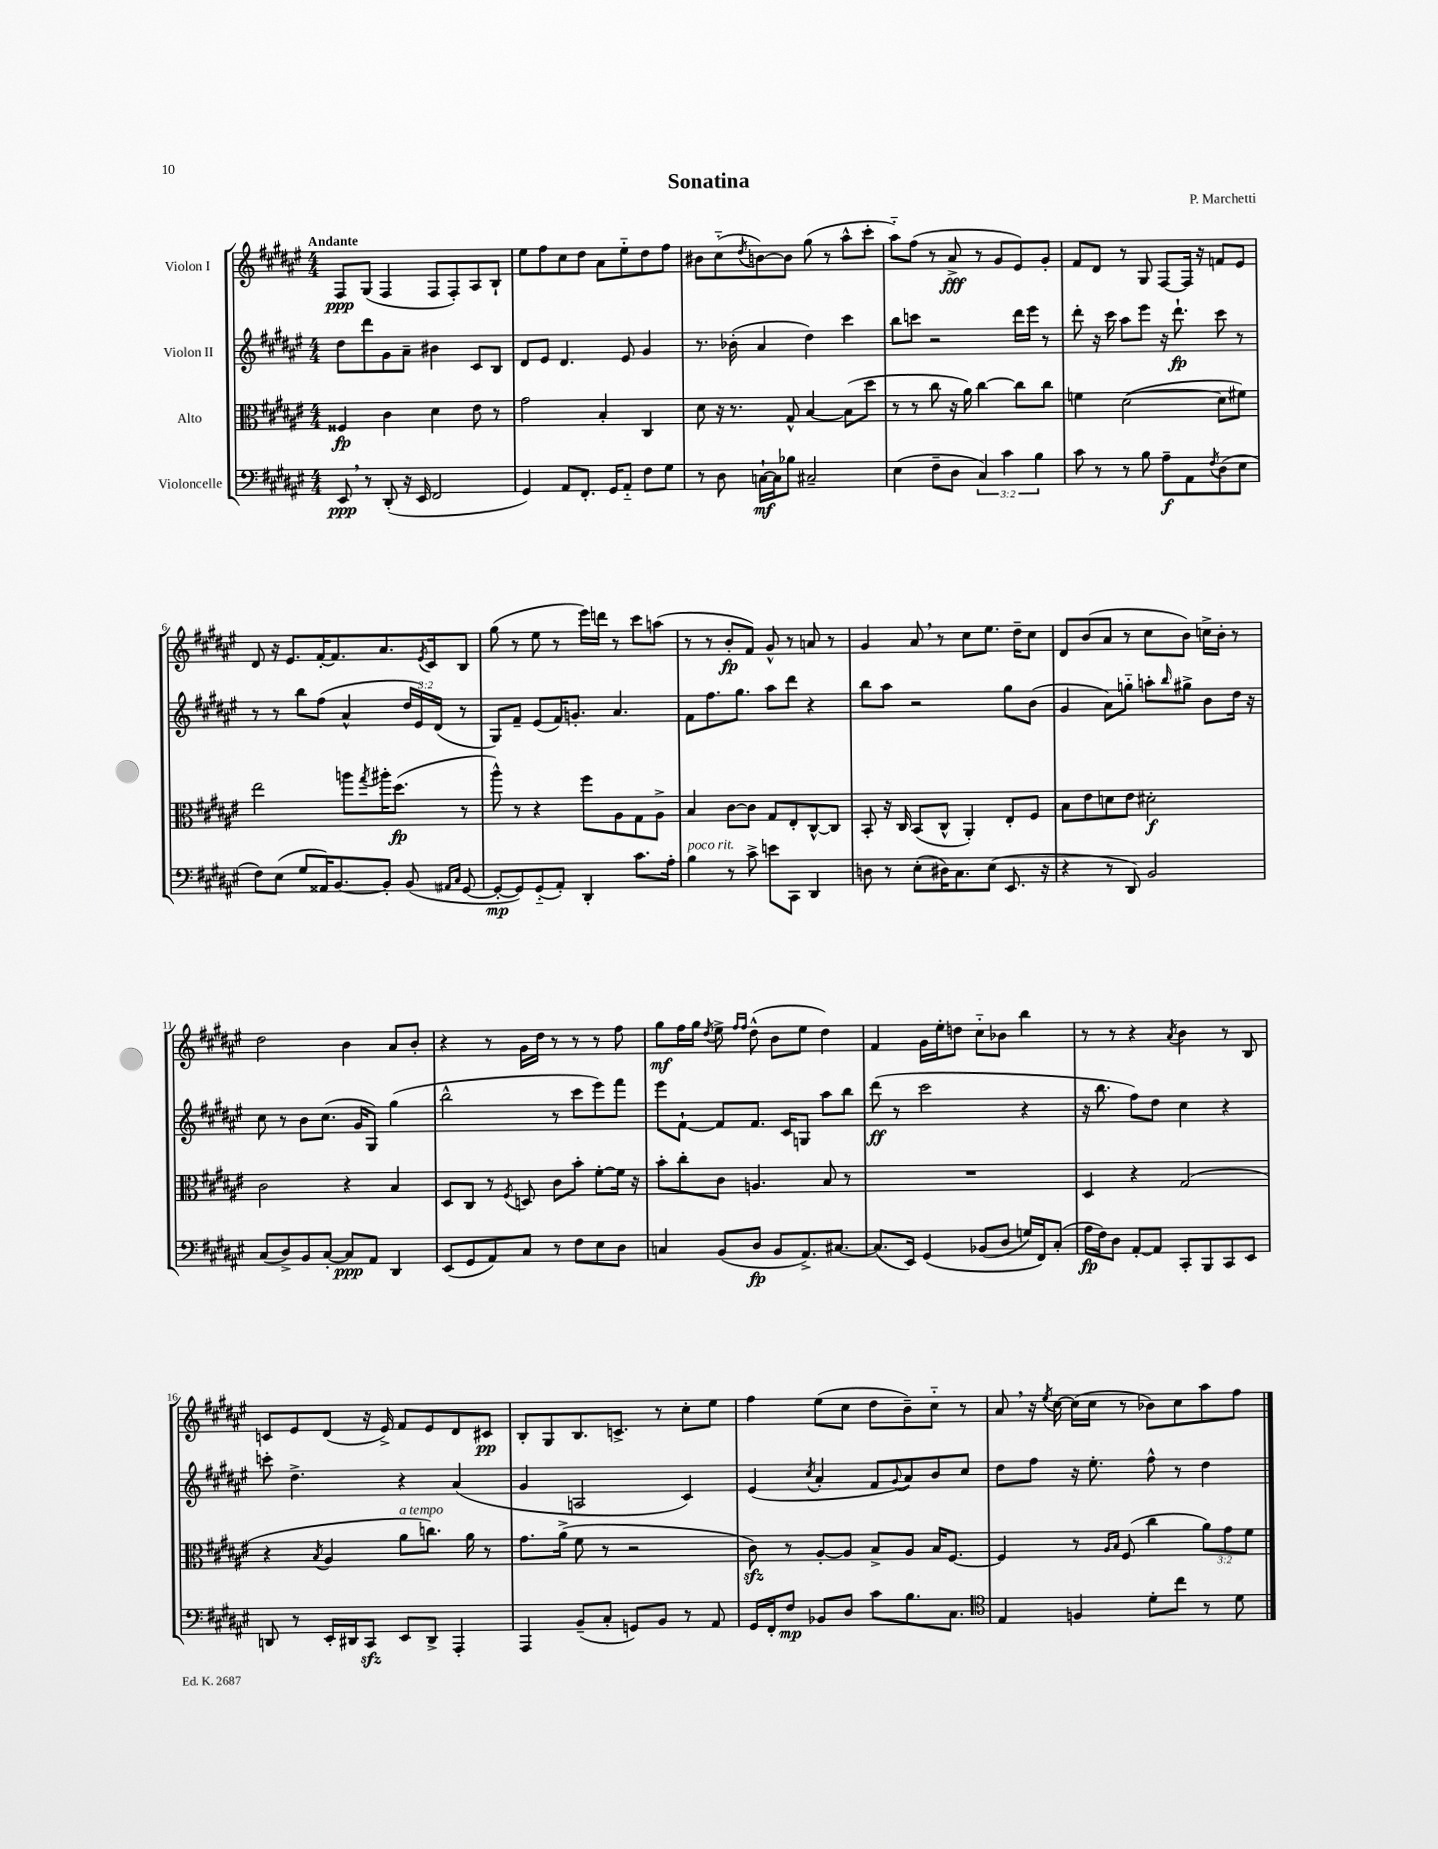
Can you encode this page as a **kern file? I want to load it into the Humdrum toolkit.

**kern	**kern	**kern	**kern
*staff4	*staff3	*staff2	*staff1
*clefF4	*clefC3	*clefG2	*clefG2
*k[f#c#g#d#a#e#]	*k[f#c#g#d#a#e#]	*k[f#c#g#d#a#e#]	*k[f#c#g#d#a#e#]
*M4/4	*M4/4	*M4/4	*M4/4
8EE#	4F##	8dd#	8F#
8r	.	8ddd#	(8G#
(8DD#'	4c#	8g#	4F#
16r	.	8a#~	.
16EE#	.	.	.
2FF#	4d#	4b#	8F#
.	.	.	8F#')
.	8e#	8c#	8A#
.	8r	8B	8B`
=	=	=	=
4GG#)	2g#	8d#	8ee#
.	.	8e#	8ff#
8AA#	.	4.d#	8cc#
8.FF#'	.	.	8dd#
.	4B'	.	8a#
16GG#	.	.	.
8AA#'~	.	8e#	8ee#'~
8F#	4C#	4g#	8dd#
8G#	.	.	8ff#
=	=	=	=
8r	8d#	8.r	8b#
8D#	16r	.	(8cc#'~
.	8.r	(16b-'	.
.	.	.	8qdd#
[16C`	.	4a#	[8b)
16C]	.	.	.
8B-	8G#^^	.	8b]
2C#~	[4B	4dd#)	(8gg#
.	.	.	8r
.	(8B]	4ccc#	8aa#^^
.	8dd#	.	8ccc#'
=	=	=	=
(4E#	8r	8bb	8aa#'~)
.	8r	8ccc	(8ff#
8F#~	8cc#	2r	8r
8D#	16r	.	8a#^
.	16a#)	.	.
6C#)	[4cc#	.	8r
.	.	.	8g#
6c#	.	.	.
.	8cc#]	16ddd#	8e#)
.	.	16eee#	.
6B	.	.	.
.	8cc#	8r	8g#'
=	=	=	=
8c#	4f	8ddd#'	8f#
8r	.	16r	8d#
.	.	16ccc#	.
8r	([2d#	8aa#	8r
8B	.	8eee#	8G#
8A#~	.	16r	[8F#
.	.	8.ddd#`	.
8AA#	.	.	16F#]
.	.	.	16r
8qF#	.	.	.
(8D#	8d#]	8ccc#	8f
8E#	8f#)	8r	8e#
=	=	=	=
8F#)	2ee#	8r	8d#
(8E#	.	8r	16r
.	.	.	8.e#
8G#	.	8bb	.
16AA##)	.	(8ff#	[16f#'
[8.BB	.	.	8.f#]
.	8aa	4a#^^	.
.	8qgg#	.	.
8BB']	16aa#'	.	8.a#
.	(8.dd#	.	.
(8BB	.	24dd#	.
.	.	24e#)	.
.	.	.	8qe#
.	.	.	16c#
.	.	(24d#	.
16qqAA#	.	.	.
16qqC#	.	.	.
[8GG#	8r	8r	8B
=	=	=	=
8GG#'_	8aa#^^)	8G#)	(8gg#
8GG#])	8r	8f#~	8r
(8GG#'~	4r	(8e#	8ee#
8AA#')	.	16f#)	8r
.	.	8.g'	.
4DD#'	8ff#	.	16eee#)
.	.	.	16ddd
.	8A#	4.a#	8r
8.c#	8G#	.	8ccc#
.	8A#^	.	(8aa
16A#'	.	.	.
=	=	=	=
4B	4B	8f#	8r
.	.	8.ff#	8r
8r	[8c#	.	8b'
.	.	8.gg#	.
8c#^	8c#]	.	8f#)
8e	8G#	8aa#	8g#^^
8CC#	8E#'	8ddd#	8r
4DD#	[8C#^^	4r	8a
.	8C#]	.	8r
=	=	=	=
8D	8BB'	8bb	4g#
8r	16r	8aa#	.
.	16C#	.	.
(8E#'	(8BB	2r	8a#
16D#)	8C#^^	.	8r
8.C#	.	.	.
.	4AA#')	.	8cc#
(8E#	.	.	8.ee#
8.EE#	8E#'	8gg#	.
.	.	.	16dd#~
.	8F#	(8b	8cc#
16r	.	.	.
=	=	=	=
4r	8B	4g#	8d#
.	8e#	.	(8b
8r	8d	8a#)	8a#
8DD#)	8e#	8gg'~	8r
2BB	2d#'	8aa'	8cc#
.	.	16qqbb	.
.	.	8gg#^	8b)
.	.	8b	16cc^
.	.	.	16b'
.	.	16dd#	8r
.	.	16r	.
=	=	=	=
(8C#	2c#	8cc#	2dd#
8D#^)	.	8r	.
8BB	.	8b	.
[8C#'	.	(8.cc#	.
8C#]	4r	.	4b
.	.	16g#	.
8AA#	.	8G#)	.
4DD#	4B	(4gg#	8a#
.	.	.	8b'
=	=	=	=
(8EE#	8D#	2bb^^	4r
8GG#	8C#	.	.
8AA#)	8r	.	8r
.	8qF#	.	.
8C#	8D	.	16g#
.	.	.	16dd#
8r	8c#	8r	8r
8F#	8b'	8ccc#	8r
8E#	[8f#'	8eee#)	8r
8D#	16f#]	8fff#	8ff#
.	16r	.	.
=	=	=	=
4C	8b'	8eee#	8gg#
.	8cc#'	[8f#`	16ff#
.	.	.	16gg#
.	.	.	8qdd#
(8BB	8c#	8f#]	8ee#^
.	.	.	16qqff#
.	.	.	16qqff#
8D#	4.A	8.f#	(8dd#^^
8BB	.	.	8b
.	.	16c#	.
8.AA#^)	.	8G	8ee#
.	8B	8aa#	4dd#)
[8.C#	.	.	.
.	8r	8bb	.
=	=	=	=
(8.C#]	1r	(8ddd#	4f#
.	.	8r	.
16EE#)	.	.	.
&(4GG#	.	2ccc#	16g#
.	.	.	16ee#'
.	.	.	8dd
(8BB-	.	.	8cc#'~
8D#	.	.	8b-
16G)	.	4r	4bb
16FF#&)	.	.	.
(8C#'	.	.	.
=	=	=	=
16A#	4D#	16r	8r
16F#)	.	8.bb	.
8D#	.	.	8r
[8AA#'	4r	8ff#)	4r
8AA#]	.	8dd#	.
.	.	.	8qa#
8CC#'	(2G#	4cc#	4b
8BBB	.	.	.
8CC#	.	4r	8r
8EE#	.	.	8B
=	=	=	=
8DD	4r	8ccc'	8c
8r	.	4.dd#^	8e#
.	8qB	.	.
16EE#'	4A#	.	(8d#
16DD#	.	.	.
8CC#	.	.	16r
.	.	.	16e#^)
8EE#	8a#	4r	8f#
8DD#^	8.cc)	.	8e#
4AAA#'	.	(4a#	8d#
.	16a#	.	.
.	8r	.	8c#
=	=	=	=
4AAA#	8.g#	4g#	8B'
.	.	.	8G#
.	(16a#^	.	.
(8BB~	8f#	2A	8.B
8C#'	8r	.	.
.	.	.	8.c^
8GG)	2r	.	.
8BB	.	.	8r
8r	.	4c#)	8cc#'
8AA#	.	.	8ee#
=	=	=	=
16GG#	8c#)	(4e#	4ff#
16FF#'	.	.	.
8F#	8r	.	.
.	.	8qcc#	.
8BB-	[8A#'	4a#'	(8ee#
8D#	8A#]	.	8cc#
8c#	8B^	8f#	8dd#
.	.	8qqg#	.
8.B	8A#	8a#)	8b~)
.	16B	8b	8cc#'~
8.C#	[8.F#	.	.
.	.	8cc#	8r
=	=	=	=
*clefC4	*	*	*
4E#	4F#]	8dd#	8a#
.	.	8ff#	16r
.	.	.	8qee#
.	.	.	[16cc#
4F	8r	16r	(16cc#]
.	.	8.ee#'	16cc#
.	16qqA#	.	.
.	16qqB	.	.
.	(8F#	.	8r
8d#'	4cc#	8ff#^^	8b-)
8cc#	.	8r	8cc#
8r	12a#)	4dd#	8aa#
.	12g#	.	.
8d#	.	.	8ff#
.	12f#	.	.
==	==	==	==
*-	*-	*-	*-
